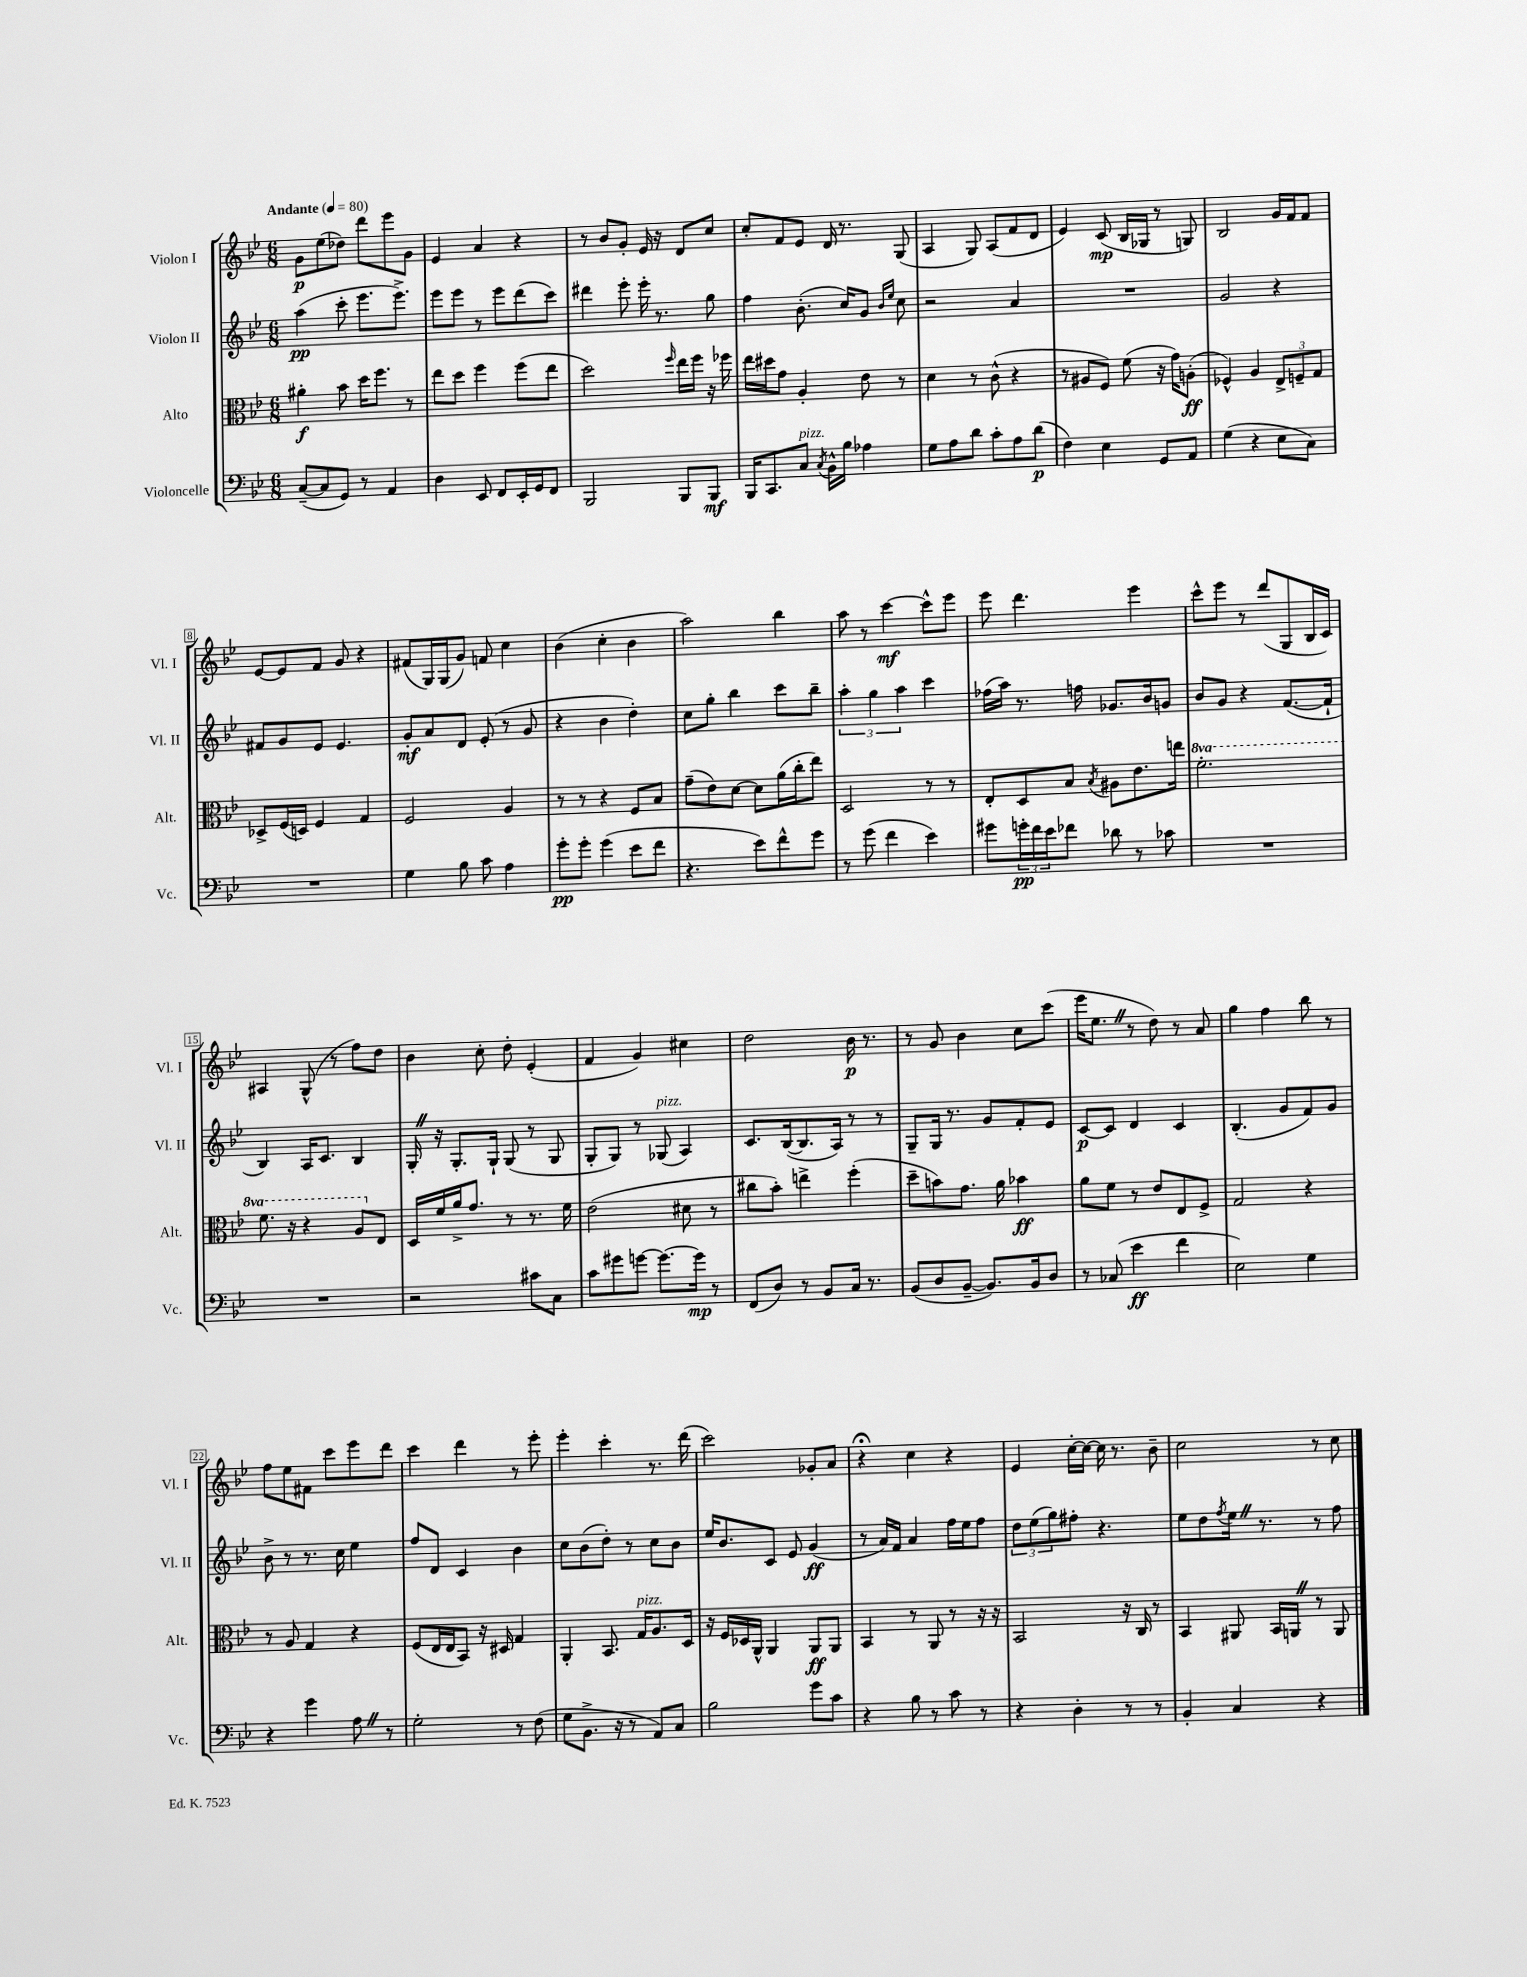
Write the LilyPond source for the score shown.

<<
\new StaffGroup <<
\new Staff = "s0" \with { instrumentName = "Violon I" shortInstrumentName = "Vl. I" } {
    \clef treble \key bes \major \numericTimeSignature \time 6/8 \tempo "Andante" 4 = 80
    g'8\p ees''8( des''8) d'''8 ees'''8 g'8 |
    ees'4 a'4 r4 |
    r8 bes'8 g'8-. ees'16 r16 d'8 c''8 |
    c''8-. f'8 ees'8 d'16 r8. g8( |
    a4 g8) a8( f'8 d'8 |
    ees'4) c'8\mp( bes16 ges16 r8 g8) |
    bes2 g'16 f'16 f'8 |
    ees'8~ ees'8 f'8 g'8 r4 |
    fis'8( g16) g16( g'8) f'8 c''4 |
    bes'4( c''4-. bes'4 |
    a''2) bes''4 |
    a''8 r8 c'''4~\mf c'''8-^ ees'''8 |
    ees'''8 d'''4. ees'''4 |
    c'''8-^ ees'''8 r8 d'''8( g8 bes16 c'16) |
    ais4 g8-^( r8 f''8) d''8 |
    bes'4 c''8-. d''8-. ees'4-.( |
    f'4 g'4) cis''4 |
    d''2 bes'16\p r8. |
    r8 g'8 bes'4 c''8 c'''8( |
    ees'''16 ees''8. \once \override BreathingSign.text = \markup { \musicglyph "scripts.caesura.straight" } \breathe r8 d''8) r8 a'8 |
    g''4 f''4 bes''8 r8 |
    f''8 ees''8 fis'8 c'''8 ees'''8 d'''8 |
    c'''4 d'''4 r8 ees'''8-. |
    ees'''4-. c'''4-. r8. d'''16( |
    c'''2) ges'8-. a'8 |
    r4\fermata c''4 r4 |
    ees'4 c''16~-. c''16~ c''16 r8. bes'8-- |
    c''2 r8 c''8 \bar "|." |
}
\new Staff = "s1" \with { instrumentName = "Violon II" shortInstrumentName = "Vl. II" } {
    \clef treble \key bes \major \numericTimeSignature \time 6/8
    a''4\pp( c'''8-. ees'''8. ees'''8.->) |
    ees'''8 ees'''8 r8 ees'''8 d'''8( c'''8) |
    dis'''4 ees'''8-. ees'''16-. r8. g''8 |
    f''4 bes'8.-.( c''16) g'8 \grace { bes'16 ees''16 } c''8 |
    r2 a'4 |
    R2. |
    g'2 r4 |
    fis'8 g'8 ees'8 ees'4. |
    g'8-.\mf a'8 d'8 ees'8-.( r8 g'8 |
    r4 bes'4 d''4-.) |
    c''8 g''8-. bes''4 c'''8 bes''8-- |
    \tuplet 3/2 { a''4-. g''4 a''4 } c'''4 |
    fes''16( a''16) r8. f''16 ges'8. bes'16 g'8 |
    bes'8 g'8 r4 f'8.~( f'16-! |
    bes4) a16 c'8. bes4 |
    g16-. \once \override BreathingSign.text = \markup { \musicglyph "scripts.caesura.straight" } \breathe r16 g8.-. g16-! g8( r8 g8 |
    g8-. g8) r8 ges8^\markup { \italic "pizz." }( a4) |
    c'8. bes16~( bes8. a16) r8 r8 |
    g8-- g16 r8. g'8 f'8-. ees'8 |
    c'8~\p c'8 d'4 c'4 |
    bes4.-.( g'8 f'8) g'8 |
    bes'8-> r8 r8. c''16 ees''4 |
    f''8 d'8 c'4 bes'4 |
    c''8 bes'8( d''8-.) r8 c''8 bes'8 |
    ees''16 bes'8. c'8 ees'8 g'4\ff( |
    r8 a'16) f'16 a'4 f''16 ees''16 f''8 |
    \tuplet 3/2 { d''8 ees''8( g''8) } fis''8-. r4. |
    ees''8 d''8 \acciaccatura { f''8 } ees''16 \once \override BreathingSign.text = \markup { \musicglyph "scripts.caesura.straight" } \breathe r8. r8 f''8 \bar "|." |
}
\new Staff = "s2" \with { instrumentName = "Alto" shortInstrumentName = "Alt." } {
    \clef alto \key bes \major \numericTimeSignature \time 6/8 \set Staff.ottavationMarkups = #ottavation-simple-ordinals
    ais'4-.\f bes'8 d''16 f''8. r8 |
    ees''8 d''8 f''4 f''8( ees''8 |
    d''2) \grace { f''16 } ees''16 f''16 r16 fes''16 |
    ees''16 dis''16 g'8 a4-. ees'8 r8 |
    d'4 r8 c'8-^( r4 |
    r8 ais8 f8) f'8( r16 g'16) a8-.\ff( |
    fes4-^) a4 \tuplet 3/2 { ees8-> f8-- g8 } |
    des8-> f16( d16) f4 g4 |
    f2 a4 |
    r8 r8 r4 f8 bes8 |
    g'8--( ees'8) d'8~ d'8 a'16( c''16-. ees''8) |
    d2 r8 r8 |
    ees8-. d8 bes8 \acciaccatura { bes8 } ais8 ees'8. e''16 |
    \ottava #1 f''2.-. |
    f''8. r16 r4 a'8 \ottava #0 ees8 |
    d16 f'16 a'16-> g'8. r8 r8. f'16 |
    ees'2( dis'8 r8 |
    cis''8 bes'8-.) e''4-> f''4-.( |
    d''8-- b'8) g'8. a'16 bes'4\ff |
    a'8 f'8 r8 ees'8 ees8 f8-> |
    g2 r4 |
    r8 a8 g4 r4 |
    f8( ees16 ees16 bes,8) r16 dis16 g4 |
    a,4-. bes,8. g16^\markup { \italic "pizz." } a8. d16 |
    r16 f16 des16 a,16-^ a,4 a,8\ff a,8 |
    bes,4 r8 a,8 r8 r16 r16 |
    bes,2 r16 c16 r8 |
    bes,4 ais,8 bes,16 a,16 \once \override BreathingSign.text = \markup { \musicglyph "scripts.caesura.straight" } \breathe r8 a,8 \bar "|." |
}
\new Staff = "s3" \with { instrumentName = "Violoncelle" shortInstrumentName = "Vc." } {
    \clef bass \key bes \major \numericTimeSignature \time 6/8
    c8~--( c8 g,8) r8 a,4 |
    d4 ees,8 f,8 ees,16-. g,16 f,8 |
    bes,,2 bes,,8 bes,,8\mf |
    bes,,16 c,8. c8^\markup { \italic "pizz." } \acciaccatura { c8 } bes,16-^ bes16 aes4 |
    g8 a8 d'8 c'8-. a8 d'8\p( |
    f4) ees4 g,8 a,8 |
    g4( r4 ees8 c8) |
    R2. |
    g4 bes8 c'8 a4 |
    g'8-.\pp g'8-. g'4( ees'8 f'8 |
    r4. ees'8) f'8-^ g'8 |
    r8 g'8( f'4 ees'4) |
    gis'8 \tuplet 3/2 { g'16-.\pp f'16 ees'16 } fes'8 des'8 r8 ces'8 |
    R2. |
    R2. |
    r2 cis'8 c8 |
    c'8 gis'8 g'8~ g'8.~ g'16\mp r8 |
    f,8( d8) r8 bes,8 c16 r8. |
    bes,8( d8 bes,8~-- bes,8.) bes,16 d8 |
    r8 ces8( ees'4\ff f'4 |
    ees2) g4 |
    r4 g'4 a8 \once \override BreathingSign.text = \markup { \musicglyph "scripts.caesura.straight" } \breathe r8 |
    g2-. r8 f8( |
    g8 bes,8.-> r16 r8 a,8) c8 |
    bes2 g'8 c'8 |
    r4 bes8 r8 c'8 r8 |
    r4 d4-. r8 r8 |
    bes,4-. c4 r4 \bar "|." |
}
>>
>>
\layout { \context { \Score \override BarNumber.stencil = #(make-stencil-boxer 0.1 0.3 ly:text-interface::print) } }
